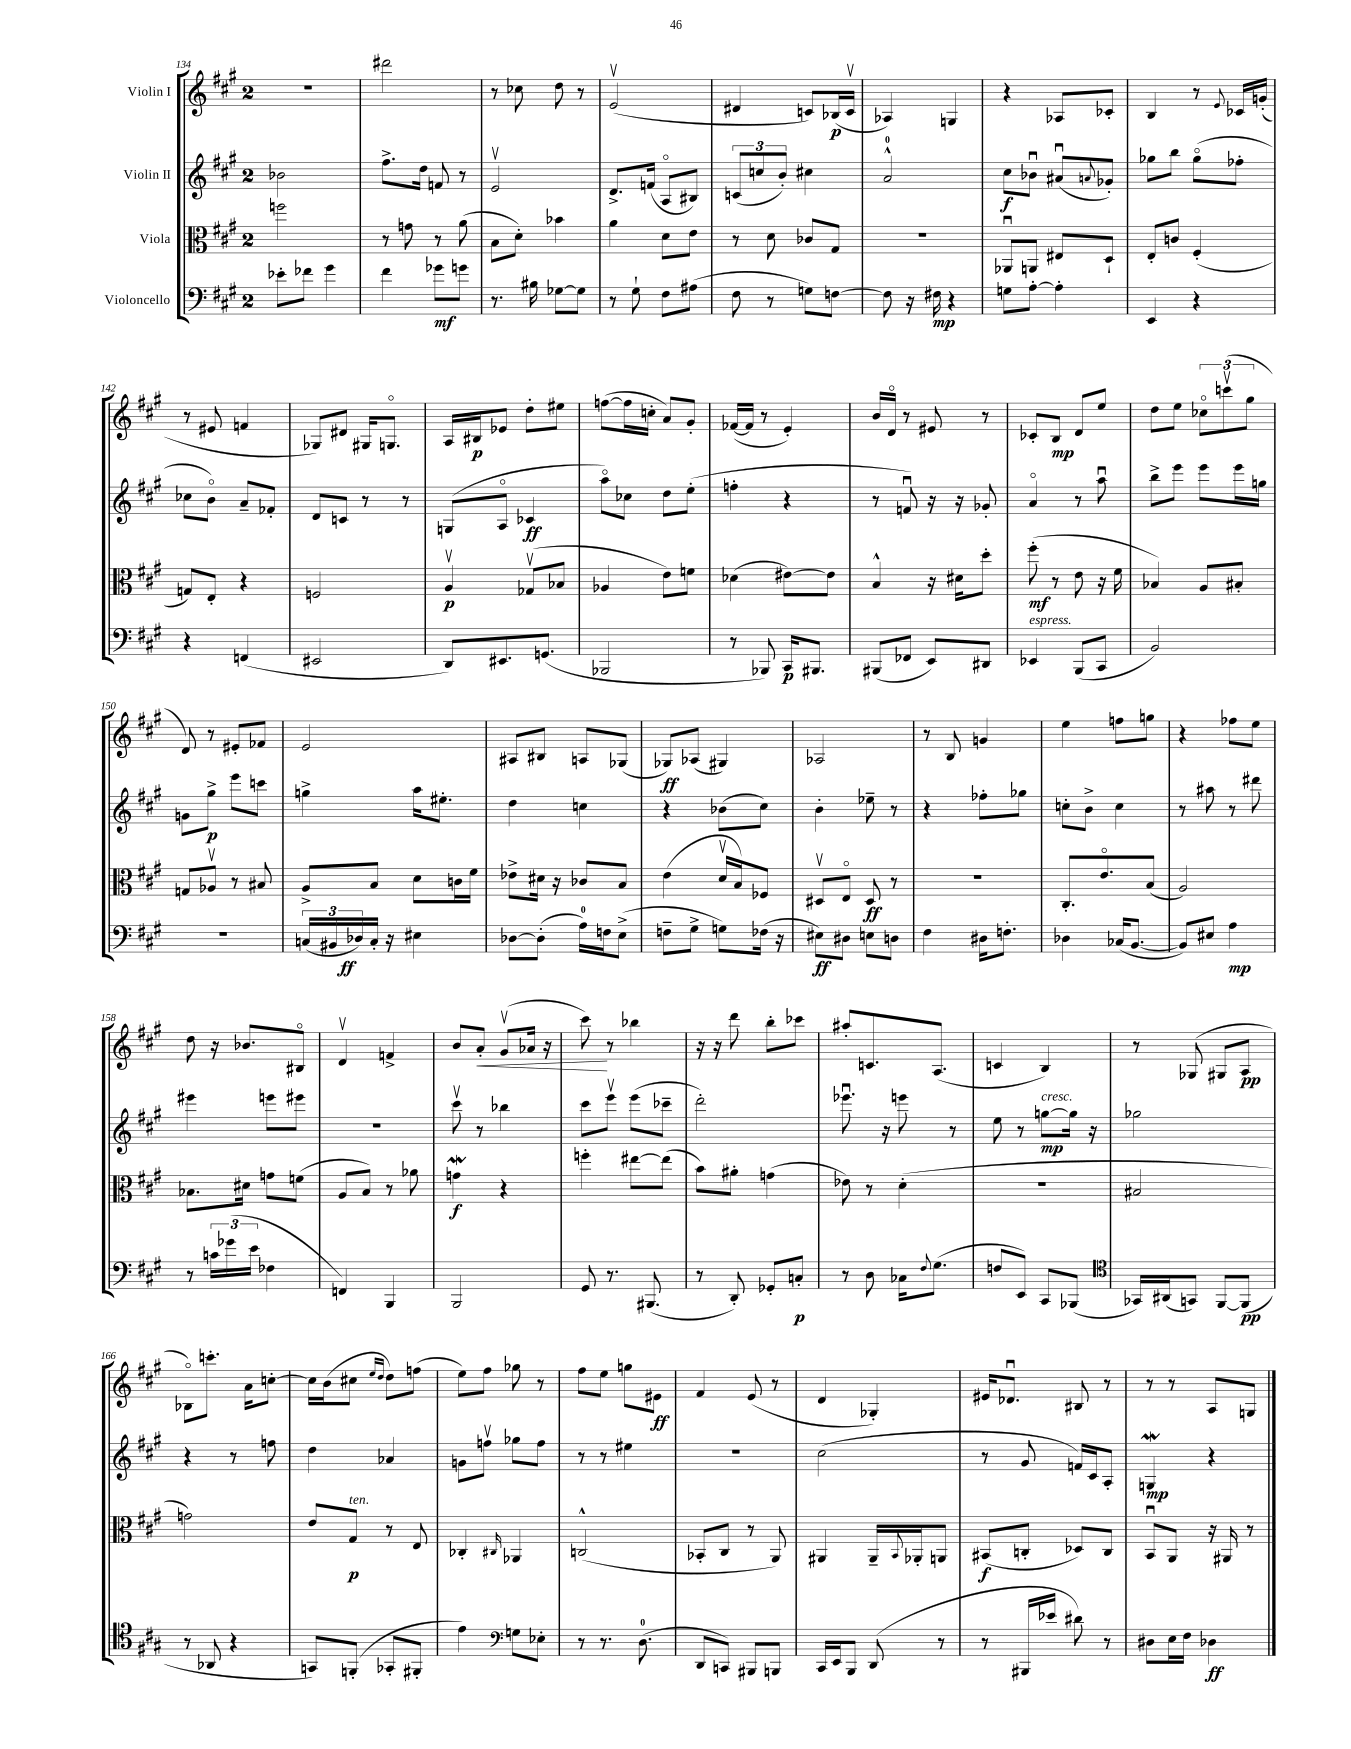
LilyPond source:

<<
\new StaffGroup <<
\new Staff = "s0" \with { instrumentName = "Violin I" } {
    \clef treble \key a \major \once \override Staff.TimeSignature.style = #'single-digit \time 2/4
    r2 |
    dis'''2 |
    r8 ces''8 d''8 r8 |
    e'2\upbow( |
    dis'4 c'8) bes16\p( c'16\upbow |
    aes4) g4 |
    r4 aes8 ces'8-. |
    b4 r8 \appoggiatura { e'8 } ces'16 g'16-.( |
    r8 eis'8 f'4 |
    ges8) dis'8 gis16 g8.\flageolet |
    a16 bis16\p ees'8 d''8-. eis''8 |
    f''8~( f''16 c''16-. a'8) gis'8-. |
    fes'16~( fes'16 r8 e'4-.) |
    b'16 d'16\flageolet r8 eis'8 r8 |
    ces'8-. b8\mp d'8 e''8 |
    d''8 e''8 \tuplet 3/2 { ces''8\flageolet c'''8\upbow( gis''8 } |
    d'8) r8 eis'8-. fes'8 |
    e'2 |
    ais8 bis8 a8 ges8( |
    ges8\ff) aes8( gis4) |
    aes2 |
    r8 b8 g'4 |
    e''4 f''8 g''8 |
    r4 fes''8 e''8 |
    d''8 r16 bes'8. bis8\flageolet |
    d'4\upbow f'4-> |
    b'8 a'8-.\< gis'8\upbow( aes'16 r16 |
    cis'''8\!) r8 bes''4 |
    r16 r16 d'''8 b''8-. ces'''8 |
    ais''8-. c'8. a8.( |
    c'4 b4) |
    r8 ges8( gis8 a8\pp |
    bes8\flageolet) c'''8.-. a'16 c''8~-. |
    c''16 b'16( cis''8 \grace { e''16 d''16 } d''8) f''8( |
    e''8) fis''8 ges''8 r8 |
    fis''8 e''8 g''8 eis'8\ff |
    fis'4 e'8( r8 |
    d'4 ges4-.) |
    eis'16 des'8.\downbow bis8 r8 |
    r8 r8 a8 g8 \bar "|." |
}
\new Staff = "s1" \with { instrumentName = "Violin II" } {
    \clef treble \key a \major \once \override Staff.TimeSignature.style = #'single-digit \time 2/4
    bes'2 |
    fis''8.-> d''16 f'8 r8 |
    e'2\upbow |
    d'8.-> f'16( a8\flageolet bis8) |
    \tuplet 3/2 { c'8( c''8 b'8-.) } cis''4 |
    a'2-0-^ |
    cis''8\f bes'8\downbow ais'8\downbow( \appoggiatura { a'8 } ges'8-.) |
    ges''8 b''8 ges''8\flageolet( fes''8-. |
    ces''8 b'8\flageolet) a'8-- fes'8-. |
    d'8 c'8 r8 r8 |
    g8( a8\flageolet ces'4\ff |
    a''8\flageolet) ces''8 d''8 e''8-.( |
    f''4-. r4 |
    r8 f'8\downbow) r16 r16 ges'8-. |
    a'4\flageolet r8 a''8\downbow |
    b''8-> e'''8 e'''8 e'''16 g''16 |
    g'8 gis''8->\p e'''8 c'''8 |
    g''4-> a''16 eis''8.-. |
    d''4 c''4 |
    r4 bes'8( cis''8) |
    b'4-. ees''8-- r8 |
    r4 fes''8-. ges''8 |
    c''8-. b'8-> c''4 |
    r8 ais''8 r8 dis'''8 |
    eis'''4 e'''8 eis'''8 |
    R2 |
    cis'''8\upbow r8 bes''4 |
    cis'''8 e'''8\upbow e'''8( ces'''8-- |
    d'''2-.) |
    ees'''8.\downbow r16 e'''8 r8 |
    e''8 r8 g''8~\mp^\markup { \italic "cresc." } g''16 r16 |
    ges''2 |
    r4 r8 f''8 |
    d''4 aes'4 |
    g'8 f''8\upbow ges''8 f''8 |
    r8 r8 eis''4 |
    R2 |
    cis''2( |
    r8 gis'8 f'16) cis'16 a8-. |
    g4\mordent\mp r4 \bar "|." |
}
\new Staff = "s2" \with { instrumentName = "Viola" } {
    \clef alto \key a \major \once \override Staff.TimeSignature.style = #'single-digit \time 2/4
    f''2 |
    r8 g'8 r8 a'8( |
    b8 d'8-.) bes'4 |
    a'4 d'8 e'8 |
    r8 d'8 ces'8 gis8 |
    R2 |
    aes,8\downbow a,8 eis8 d8-! |
    e8-. c'8 fis4-.( |
    g8) e8-. r4 |
    f2 |
    a4\upbow\p ges8\upbow( bes8 |
    aes4 e'8) f'8 |
    des'4( eis'8~) eis'8 |
    b4-^ r16 dis'16 d''8-. |
    fis''8-.\mf( r8 e'8 r16 fis'16 |
    bes4) a8 bis8-. |
    g8 aes8\upbow r8 bis8 |
    a8-> b8 d'8 c'16 fis'16 |
    ees'8-> dis'16 r16 ces'8 b8 |
    e'4( d'16\upbow b16) fes8 |
    dis8\upbow e8\flageolet dis8\ff r8 |
    R2 |
    cis8.-. e'8.\flageolet b8( |
    a2) |
    bes8. dis'16 g'8 f'8( |
    a8 b8) r8 aes'8 |
    g'4\mordent\f r4 |
    f''4-. eis''8~ eis''8( |
    b'8) ais'8-. g'4( |
    ees'8) r8 d'4-.( |
    R2 |
    bis2 |
    g'2) |
    e'8 gis8\p^\markup { \italic "ten." } r8 e8 |
    ces4-. \grace { cis16 } aes,4 |
    c2-^( |
    bes,8-. cis8 r8 a,8) |
    ais,4 ais,16-- \appoggiatura { b,8 } aes,16-. a,8 |
    bis,8\f( c8-. des8) c8 |
    b,8\downbow a,8 r16 ais,16 r8 \bar "|." |
}
\new Staff = "s3" \with { instrumentName = "Violoncello" } {
    \clef bass \key a \major \once \override Staff.TimeSignature.style = #'single-digit \time 2/4
    ees'8-. fes'8 gis'4 |
    fis'4 ges'8\mf g'8 |
    r8. bis16 ges8~ ges8 |
    r8 gis8-! fis8 ais8( |
    fis8 r8 g8) f8~ |
    f8 r16 fis16\mp r4 |
    g8 a8~-. a4-. |
    e,4 r4 |
    r4 f,4( |
    eis,2 |
    d,8) eis,8. g,8.( |
    bes,,2 |
    r8 bes,,8) cis,16\p bis,,8. |
    bis,,8( fes,8 e,8) dis,8 |
    ees,4^\markup { \italic "espress." } b,,8( cis,8 |
    b,2) |
    R2 |
    \tuplet 3/2 { c16( bis,16 des16\ff) } c16-. r16 eis4 |
    des8~ des8-.( a16-0) f16 e8->( |
    f8-- gis8-> g8) fes16( r16 |
    eis8\ff) dis8 e8 d8 |
    fis4 dis16 f8.-. |
    des4 ces16( b,8.~ |
    b,8) eis8 a4\mp |
    r8 \tuplet 3/2 { c'16 ges'16( e'16 } fes4 |
    f,4) b,,4 |
    b,,2 |
    gis,8 r8. bis,,8.( |
    r8 d,8-.) ges,8-. c8-.\p |
    r8 d8 ces16 \appoggiatura { fis8 } gis8.( |
    f8 e,8) cis,8 bes,,8( |
    \clef tenor ges,16) ais,16( g,8) fis,8~ fis,8\pp( |
    r8 aes,8 r4 |
    g,8) f,8-.( ges,8-. fis,8-. |
    e'4) \clef bass g8 ees8-. |
    r8 r8. d8.-0( |
    d,8 c,8) bis,,8 b,,8 |
    cis,16 e,16 b,,8 d,8( r8 |
    r8 bis,,16 ees'16 dis'8) r8 |
    dis8 e16 fis16 des4\ff \bar "|." |
}
>>
>>
\layout { \context { \Score currentBarNumber = #134 } }
